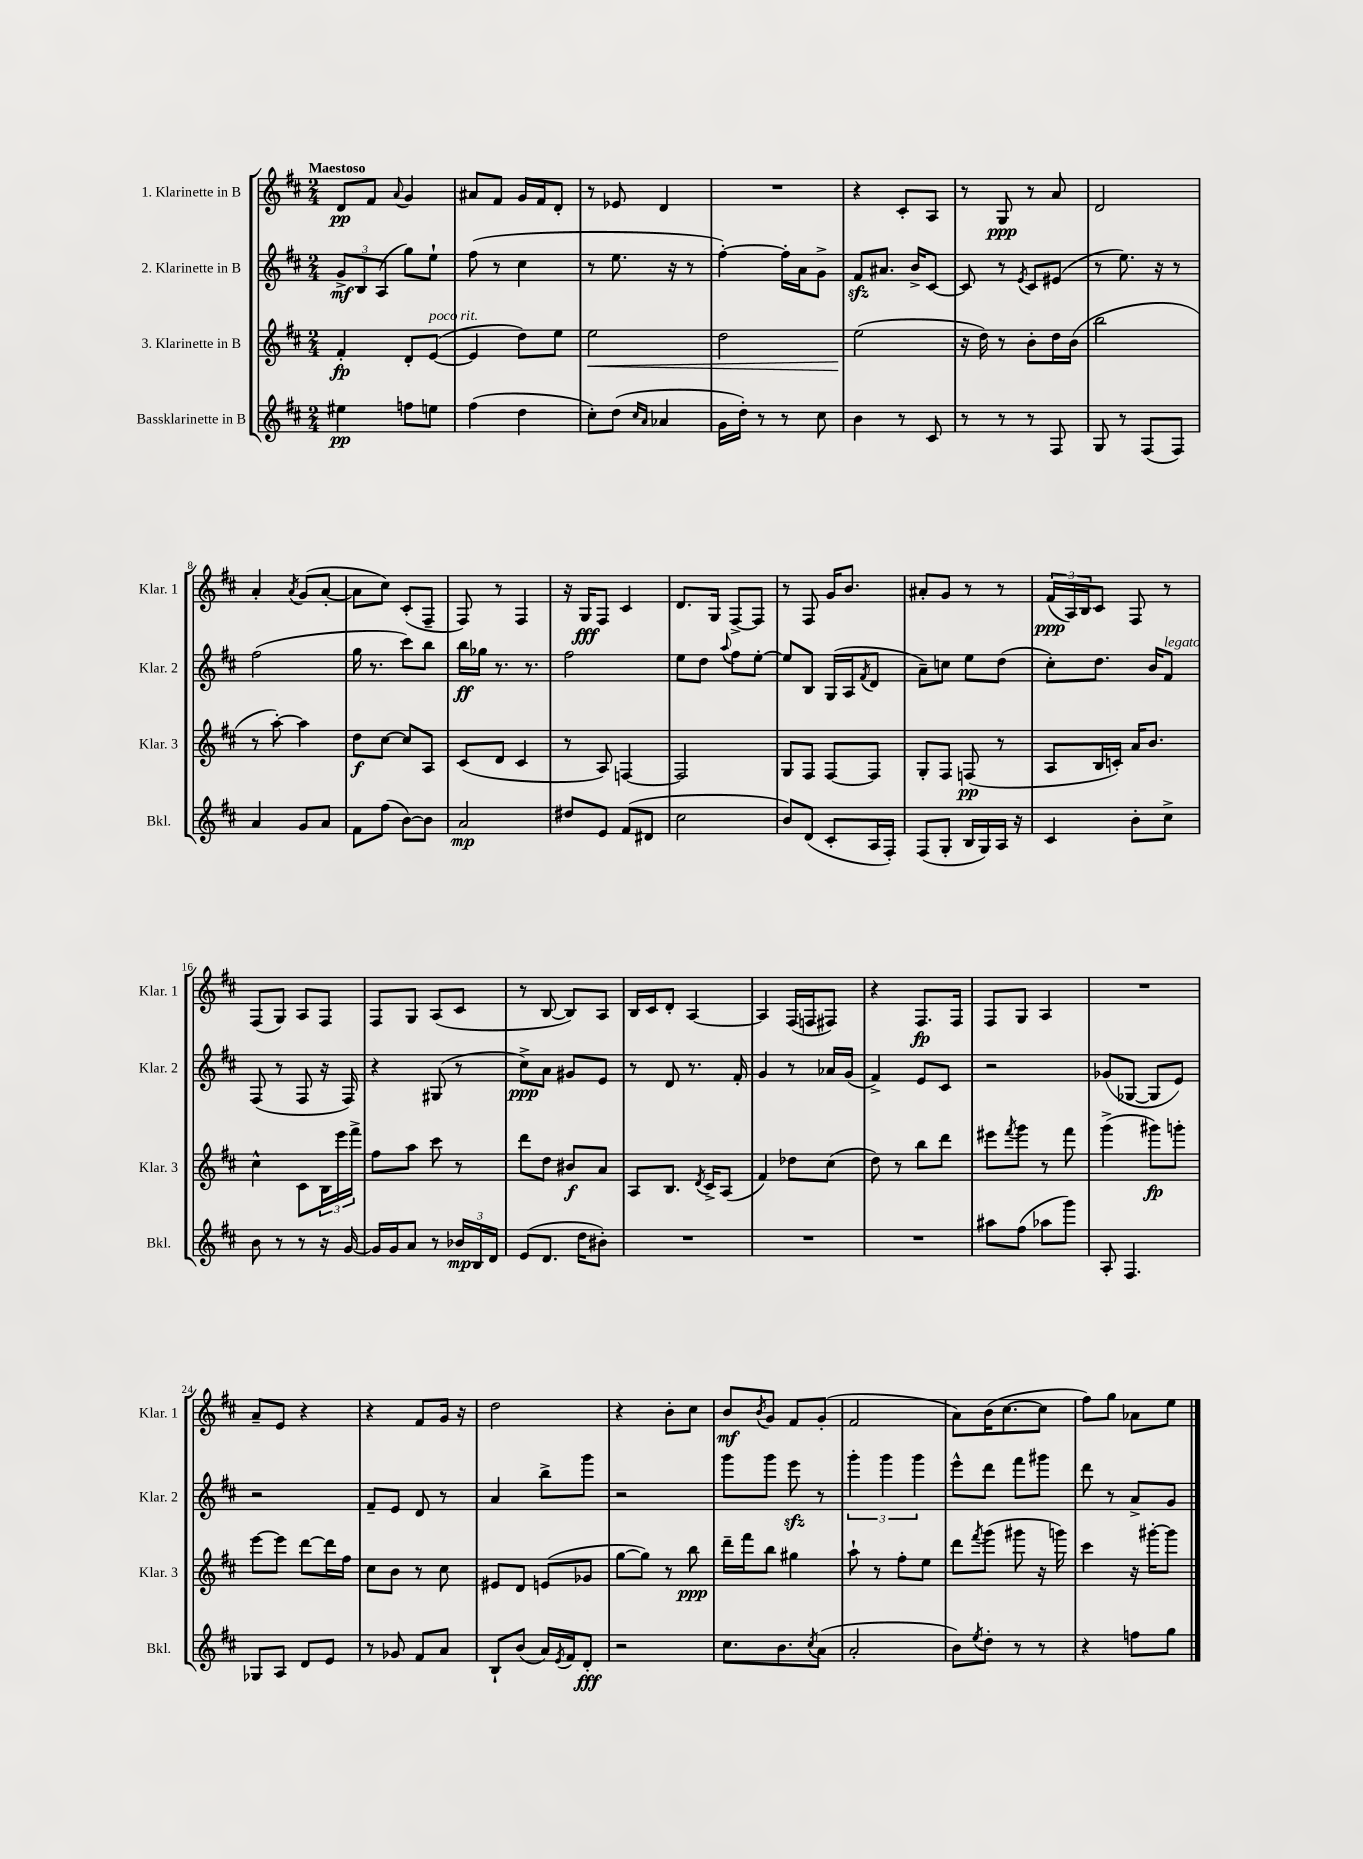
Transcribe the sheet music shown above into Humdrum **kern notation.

**kern	**kern	**kern	**kern
*staff4	*staff3	*staff2	*staff1
*clefG2	*clefG2	*clefG2	*clefG2
*k[f#c#]	*k[f#c#]	*k[f#c#]	*k[f#c#]
*M2/4	*M2/4	*M2/4	*M2/4
4ee#	4f#'	12g^	8d
.	.	12B	.
.	.	.	8f#
.	.	(12A	.
.	.	.	8qqa
8ff	8d'	8gg)	4g
8ee	([8e	8ee`	.
=	=	=	=
(4ff#	4e]	(8ff#	8a#
.	.	8r	8f#
4dd	8dd)	4cc#	16g
.	.	.	16f#
.	8ee	.	8d'
=	=	=	=
8cc#')	2ee	8r	8r
(8dd	.	8.ee	8e-
16qqcc#	.	.	.
16qqa	.	.	.
4a-	.	.	4d
.	.	16r	.
.	.	8r	.
=	=	=	=
16g	2dd	[4ff#')	2r
16dd')	.	.	.
8r	.	.	.
8r	.	16ff#']	.
.	.	16a	.
8cc#	.	8g^	.
=	=	=	=
4b	(2ee	8f#	4r
.	.	8.a#	.
8r	.	.	8c#'
.	.	16b^	.
8c#	.	[8c#	8A
=	=	=	=
8r	16r	8c#]	8r
.	16dd)	.	.
8r	8r	8r	8G
.	.	8qe	.
8r	8b'	8c#	8r
8F#	16dd	(8e#	8a
.	(16b	.	.
=	=	=	=
8G	2bb	8r	2d
8r	.	8.ee)	.
(8F#	.	.	.
.	.	16r	.
8F#)	.	8r	.
=	=	=	=
4a	8r	(2ff#	4a'
.	[8aa')	.	.
.	.	.	8qa
8g	4aa]	.	(8g
8a	.	.	[8a'
=	=	=	=
8f#	8dd	16gg	8a]
.	.	8.r	.
(8ff#	[8cc#	.	8cc#)
[8b)	8cc#]	8ccc#)	(8c#'
8b]	8A	8bb	8F#~
=	=	=	=
2a	(8c#	16bb	8F#)
.	.	16gg-	.
.	8d	8.r	8r
.	4c#	.	4F#
.	.	8.r	.
=	=	=	=
8dd#	8r	2ff#	16r
.	.	.	16G
8e	8A)	.	8F#
(8f#	[4F	.	4c#
8d#	.	.	.
=	=	=	=
2cc#	2F]	8ee	8.d
.	.	8dd	.
.	.	.	16G
.	.	8qqaa	.
.	.	8ff#	[8F#^
.	.	[8ee'	8F#]
=	=	=	=
8b)	8G	8ee]	8r
(8d	8F#	8B	8F#
8c#'	[8F#	(16G	16g
.	.	16A	8.b
.	.	8qf#	.
16A	8F#]	8d	.
16F#')	.	.	.
=	=	=	=
(8F#	8G'	8a~)	8a#'
8G'	8F#	8cc	8g
16B	(8F	8ee	8r
16G)	.	.	.
16A	8r	(8dd	8r
16r	.	.	.
=	=	=	=
4c#	8A	8cc#')	(24f#
.	.	.	24A)
.	.	.	24B
.	16B	8.dd	8c#
.	16c')	.	.
8b'	16a	.	8F#
.	8.b	16b	.
8cc#^	.	8f#	8r
=	=	=	=
8b	4cc#^^	(8F#	(8F#
8r	.	8r	8G)
8r	8c#	8F#	8A
16r	24B	16r	8F#
.	24eee	.	.
[16g	.	16F#)	.
.	24fff#^	.	.
=	=	=	=
16g]	8ff#	4r	8F#
16g	.	.	.
8a	8aa	.	8G
8r	8ccc#	(8G#	(8A
24b-	8r	8r	8c#
24B	.	.	.
24d	.	.	.
=	=	=	=
(8e	8ddd	8cc#^)	8r
8.d	8dd	8a	[8B
.	8b#	8g#	8B])
16dd	.	.	.
8b#')	8a	8e	8A
=	=	=	=
2r	8A	8r	16B
.	.	.	16c#
.	8.B	8d	8d'
.	.	8.r	[4A
.	8qd	.	.
.	16c#^	.	.
.	(8A	.	.
.	.	16f#'	.
=	=	=	=
2r	4f#)	4g	4A]
.	8dd-	8r	(16F#
.	.	.	16F
.	(8cc#	16a-	8F#)
.	.	(16g	.
=	=	=	=
2r	8dd)	4f#^)	4r
.	8r	.	.
.	8bb	8e	8.F#
.	8ddd	8c#	.
.	.	.	16F#
=	=	=	=
8aa#	8eee#	2r	8F#
.	8qfff#	.	.
(8ff#	8ggg	.	8G
8aa-	8r	.	4A
8ggg)	8fff#	.	.
=	=	=	=
8A'	(4ggg^	(8g-	2r
4.F#	.	[8G-	.
.	8ggg#)	8G-]	.
.	8ggg'	8e)	.
=	=	=	=
8G-	[8eee	2r	8a~
8A	8eee]	.	8e
8d	[8ddd	.	4r
8e	16ddd]	.	.
.	16ff#	.	.
=	=	=	=
8r	8cc#	8f#~	4r
8g-	8b	8e	.
8f#	8r	8d	8f#
8a	8cc#	8r	16g
.	.	.	16r
=	=	=	=
8B`	8e#	4a	2dd
(8b	8d	.	.
16a)	(8e	8bb^	.
8qe	.	.	.
16f#	.	.	.
8d'	8g-	8ggg	.
=	=	=	=
2r	[8gg	2r	4r
.	8gg])	.	.
.	8r	.	8b'
.	8bb	.	8cc#
=	=	=	=
8.cc#	16ddd~	8ggg	8b
.	16fff#	.	.
.	.	.	8qb
.	8bb	8ggg	8g
8.b	.	.	.
.	4gg#	8eee	8f#
8qcc#	.	.	.
(8a	.	8r	(8g'
=	=	=	=
2a'	8aa`	6ggg'	2f#
.	8r	.	.
.	.	6ggg	.
.	8ff#'	.	.
.	.	6ggg	.
.	8ee	.	.
=	=	=	=
8b)	8ddd	8eee^^	8a)
8qee	8qfff#	.	.
8dd'	(8ggg	8ddd	(16b
.	.	.	[8.cc#
8r	8ggg#	8fff#	.
8r	16r	8ggg#	8cc#]
.	16ggg)	.	.
=	=	=	=
4r	4ccc#	8ddd	8ff#)
.	.	8r	8gg
8ff	16r	8a^	8a-
.	[16ggg#'	.	.
8gg	8ggg#]	8g	8ee
==	==	==	==
*-	*-	*-	*-
